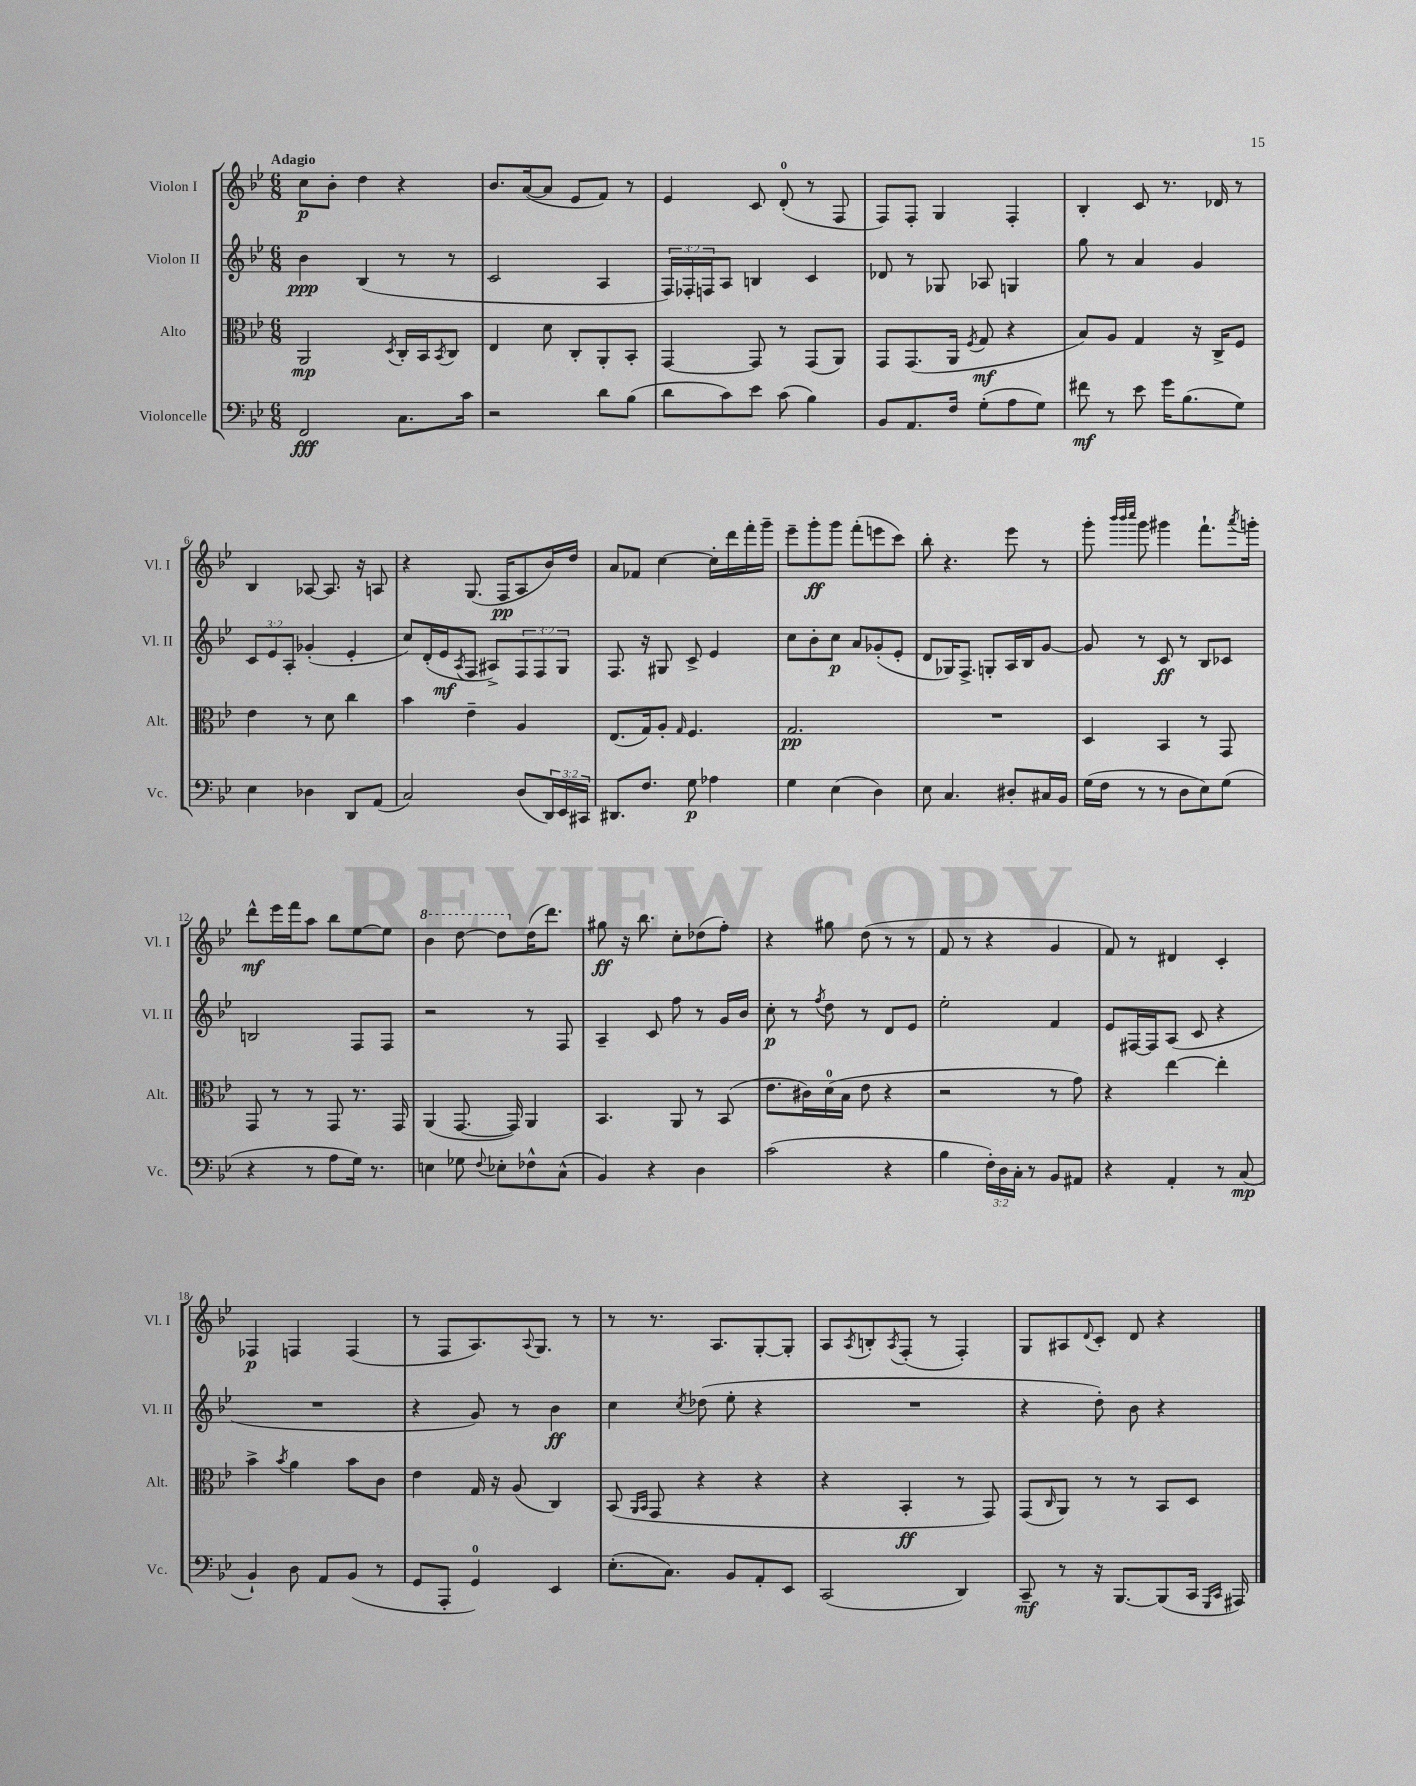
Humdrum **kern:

**kern	**dynam	**kern	**dynam	**kern	**dynam	**kern	**dynam
*part4	*part4	*part3	*part3	*part2	*part2	*part1	*part1
*staff4	*staff4	*staff3	*staff3	*staff2	*staff2	*staff1	*staff1
*I"Violoncelle	*	*I"Alto	*	*I"Violon II	*	*I"Violon I	*
*I'Vc.	*	*I'Alt.	*	*I'Vl. II	*	*I'Vl. I	*
*clefF4	*	*clefC3	*	*clefG2	*	*clefG2	*
*k[b-e-]	*	*k[b-e-]	*	*k[b-e-]	*	*k[b-e-]	*
*M6/8	*	*M6/8	*	*M6/8	*	*M6/8	*
=1	=1	=1	=1	=1	=1	=1	=1
!	!	!	!	!	!	!LO:TX:a:B:t=Adagio	!
2FF/	fff	2AA/	mp	4b-\	ppp	8cc\L	p
.	.	.	.	.	.	8b-'\J	.
.	.	.	.	(4B-/	.	4dd\	.
.	.	8qD/	.	.	.	.	.
8.C\L	.	16C'/LL	.	8r	.	4r	.
.	.	16BB-/J	.	.	.	.	.
.	.	8qBB-/	.	.	.	.	.
.	.	8C/J	.	8r	.	.	.
16c\Jk	.	.	.	.	.	.	.
=2	=2	=2	=2	=2	=2	=2	=2
2r	.	4E-/	.	2c/	.	8.b-/L	.
.	.	.	.	.	.	([16a/k	.
.	.	8d\	.	.	.	8a/J]	.
.	.	8C'/L	.	.	.	8e-/L	.
8d\L	.	8AA'/	.	4A/	.	8f/J)	.
(8B-\J	.	8BB-'/J	.	.	.	8r	.
=3	=3	=3	=3	=3	=3	=3	=3
8d\L	.	[4GG/	.	24F/LL)	.	4e-/	.
.	.	.	.	24F-X'/	.	.	.
.	.	.	.	24Fn/J	.	.	.
8c\)	.	.	.	8A/J	.	.	.
8e-\J	.	8GG/]	.	4Bn/	.	8c/	.
(8c\	.	8r	.	.	.	(8d'/	.
4B-\)	.	(8GG/L	.	4c/	.	8r	.
.	.	8AA/J)	.	.	.	8F/	.
=4	=4	=4	=4	=4	=4	=4	=4
8BB-/L	.	8GG/L	.	8d-X/	.	8F/L)	.
8.AA/	.	(8.GG/	.	8r	.	8F'/J	.
.	.	.	.	8G-X/	.	4G/	.
16F/Jk	.	16AA/Jk	.	.	.	.	.
.	.	8qF/	.	.	.	.	.
(8G'\L	.	8G/	mf	8A-X/	.	.	.
8A\	.	4r	.	4Gn/	.	4F'/	.
8G\J)	.	.	.	.	.	.	.
=5	=5	=5	=5	=5	=5	=5	=5
8f#X\	mf	8B-/L)	.	8gg\	.	4B-'/	.
8r	.	8A/J	.	8r	.	.	.
8e-\	.	4G/	.	4a/	.	8c/	.
16g\KL	.	.	.	.	.	8.r	.
(8.B-\	.	.	.	.	.	.	.
.	.	16r	.	4g/	.	.	.
.	.	16C^/KL	.	.	.	16d-X/	.
8G\J)	.	8F/J	.	.	.	8r	.
!!LO:LB:g=z
=6	=6	=6	=6	=6	=6	=6	=6
4E-\	.	4e-\	.	12c/L	.	4B-/	.
.	.	.	.	12e-/	.	.	.
.	.	.	.	12A'/J	.	.	.
4D-X\	.	8r	.	(4g-X'/	.	[8A-X/	.
.	.	8d\	.	.	.	8.A-/]	.
8DD/L	.	4cc\	.	4e-'/	.	.	.
.	.	.	.	.	.	16r	.
(8AA/J	.	.	.	.	.	8An/	.
=7	=7	=7	=7	=7	=7	=7	=7
2C/)	.	4b-\	.	8cc/L)	.	4r	.
.	.	.	.	(16d'/L	.	.	.
.	.	.	.	16e-/J	mf	.	.
.	.	.	.	8qA/	.	.	.
.	.	4e-~\	.	8F/J	.	(8.G/	.
.	.	.	.	8A#X^/L)	.	.	.
.	.	.	.	.	.	16F/KL	pp
(8D/L	.	4A/	.	12F/	.	8A/	.
.	.	.	.	12F/	.	.	.
24DD/L)	.	.	.	.	.	16b-/L)	.
24EE-/	.	.	.	12G/J	.	.	.
.	.	.	.	.	.	16dd/JJ	.
24CC#X/JJ	.	.	.	.	.	.	.
=8	=8	=8	=8	=8	=8	=8	=8
8.DD#X/L	.	(8.E-/L	.	8.F/	.	8a/L	.
.	.	.	.	.	.	8f-X/J	.
8.F/J	.	16G/k)	.	16r	.	.	.
.	.	8A'/J	.	8G#X/	.	[4cc\	.
.	.	16qqG/	.	.	.	.	.
8G\	p	4.F/	.	8c^/	.	.	.
4A-X\	.	.	.	4e-/	.	16cc'\LL]	.
.	.	.	.	.	.	16ddd\	.
.	.	.	.	.	.	16fff'\	.
.	.	.	.	.	.	16ggg~\JJ	.
=9	=9	=9	=9	=9	=9	=9	=9
4G\	.	2.G/	pp	8cc\L	.	8eee-~\L	.
.	.	.	.	8b-'\	.	8ggg'\	ff
(4E-\	.	.	.	8cc\J	p	8ggg\J	.
.	.	.	.	8a/L	.	(8fff'\L	.
4D\)	.	.	.	(8g-X'/	.	8eeen\	.
.	.	.	.	8e-'/J	.	8ccc\J)	.
=10	=10	=10	=10	=10	=10	=10	=10
8E-\	.	2.r	.	8d/L	.	8bb-'\	.
4.C/	.	.	.	16G-X/K)	.	4.r	.
.	.	.	.	8.F^/J	.	.	.
.	.	.	.	8Gn'/L	.	.	.
8D#X'/L	.	.	.	16A/L	.	8eee-\	.
.	.	.	.	16B-/J	.	.	.
16C#X/L	.	.	.	[8g/J	.	8r	.
16BB-/JJ	.	.	.	.	.	.	.
=11	=11	=11	=11	=11	=11	=11	=11
(16G\LL	.	4D/	.	8g/]	.	8ggg'\	.
16F\JJ	.	.	.	.	.	.	.
.	.	.	.	.	.	32qqbbb-/LLL	.
.	.	.	.	.	.	32qqbbb-/	.
.	.	.	.	.	.	32qqcccc/JJJ	.
8r	.	.	.	8r	.	8ggg\	.
8r	.	4BB-/	.	8c/	ff	4ggg#X\	.
8D\L	.	.	.	8r	.	.	.
8E-\)	.	8r	.	8B-/L	.	8.fff`\L	.
(8G\J	.	8GG/	.	8c-X/J	.	.	.
.	.	.	.	.	.	8qaaa/	.
.	.	.	.	.	.	16gggn'\Jk	.
!!LO:LB:g=z
=12	=12	=12	=12	=12	=12	=12	=12
4r	.	8GG/	.	2Bn/	.	8ddd^^\L	mf
.	.	8r	.	.	.	16eee-\L	.
.	.	.	.	.	.	16fff\J	.
8r	.	8r	.	.	.	8aa\J	.
8A\L	.	8GG/	.	.	.	8bb-\L	.
16G\Jk)	.	8.r	.	8F/L	.	[8ee-\	.
8.r	.	.	.	.	.	.	.
.	.	.	.	8F/J	.	8ee-\J]	.
.	.	16GG/	.	.	.	.	.
=13	=13	=13	=13	=13	=13	=13	=13
*	*	*	*	*	*	*8va	*
4En\	.	(4AA/	.	2r	.	4bb-\	.
8G-X\	.	[8.GG/	.	.	.	[8ddd\	.
8qqF/	.	.	.	.	.	.	.
8E-X'\L	.	.	.	.	.	8ddd\L]	.
.	.	16GG/])	.	.	.	.	.
*	*	*	*	*	*	*X8va	*
8F-X^^\	.	4AA/	.	8r	.	(16dd\K	.
.	.	.	.	.	.	8.ddd\J)	.
(8C^^\J	.	.	.	8F/	.	.	.
=14	=14	=14	=14	=14	=14	=14	=14
4BB-/)	.	4.BB-/	.	4A~/	.	8gg#X\	ff
.	.	.	.	.	.	16r	.
.	.	.	.	.	.	8.bb-\	.
4r	.	.	.	8c/	.	.	.
.	.	8AA/	.	8ff\	.	8cc'\L	.
4D\	.	8r	.	8r	.	(8dd-X\	.
.	.	(8BB-/	.	16g/LL	.	8ff'\J)	.
.	.	.	.	16b-/JJ	.	.	.
=15	=15	=15	=15	=15	=15	=15	=15
(2c\	.	8.e-\L	.	8cc'\	p	4r	.
.	.	.	.	8r	.	.	.
.	.	16c#X\L)	.	.	.	.	.
.	.	.	.	8qff/	.	.	.
.	.	(16d\	.	8dd\	.	8gg#X\	.
.	.	16B-\JJ	.	.	.	.	.
.	.	8e-\	.	8r	.	(8dd\	.
4r	.	4r	.	8d/L	.	8r	.
.	.	.	.	8e-/J	.	8r	.
=16	=16	=16	=16	=16	=16	=16	=16
4B-\	.	2r	.	2ee-'\	.	8f/	.
.	.	.	.	.	.	8r	.
24F'\LL)	.	.	.	.	.	4r	.
24D\	.	.	.	.	.	.	.
24C'\JJ	.	.	.	.	.	.	.
8r	.	.	.	.	.	.	.
8BB-/L	.	8r	.	4f/	.	4g/	.
8AA#X/J	.	8g\)	.	.	.	.	.
=17	=17	=17	=17	=17	=17	=17	=17
4r	.	4r	.	8e-/L	.	8f/)	.
.	.	.	.	[16F#X/L	.	8r	.
.	.	.	.	16F#/J]	.	.	.
4AA'/	.	[4ee-\	.	(8A/J	.	4d#X/	.
.	.	.	.	8c/	.	.	.
8r	.	4ee-'\]	.	4r	.	4c'/	.
(8C/	mp	.	.	.	.	.	.
!!LO:LB:g=z
=18	=18	=18	=18	=18	=18	=18	=18
4BB-`/)	.	4b-^\	.	2.r	.	4F-X/	p
.	.	8qb-/	.	.	.	.	.
8D\	.	4a\	.	.	.	4Fn/	.
8AA/L	.	.	.	.	.	.	.
(8BB-/J	.	8b-\L	.	.	.	(4F/	.
8r	.	8c\J	.	.	.	.	.
=19	=19	=19	=19	=19	=19	=19	=19
8GG/L	.	4e-\	.	4r	.	8r	.
8AAA'/J	.	.	.	.	.	8F/L	.
4GG/)	.	16G/	.	8g/)	.	8.A/)	.
.	.	16r	.	.	.	.	.
.	.	(8A/	.	8r	.	.	.
.	.	.	.	.	.	8qqA/	.
.	.	.	.	.	.	8.G/J	.
4EE-/	.	4C/)	.	4b-\	ff	.	.
.	.	.	.	.	.	8r	.
=20	=20	=20	=20	=20	=20	=20	=20
(8.E-'\L	.	(8BB-/	.	4cc\	.	8r	.
.	.	16qqAA/LL	.	.	.	.	.
.	.	16qqBB-/JJ	.	.	.	.	.
.	.	8GG/	.	.	.	8.r	.
8.C\J)	.	.	.	.	.	.	.
.	.	.	.	8qcc/	.	.	.
.	.	4r	.	(8dd-X\	.	.	.
.	.	.	.	.	.	8.A/L	.
8BB-/L	.	.	.	8ee-'\	.	.	.
8AA'/	.	4r	.	4r	.	[8G'/	.
8EE-/J	.	.	.	.	.	8G'/J]	.
=21	=21	=21	=21	=21	=21	=21	=21
(2CC/	.	4r	.	2.r	.	8A/L	.
.	.	.	.	.	.	8qA/	.
.	.	.	.	.	.	8Bn'/	.
.	.	.	.	.	.	8qA/	.
.	.	4BB-'/	ff	.	.	(8F'/J	.
.	.	.	.	.	.	8r	.
4DD/)	.	8r	.	.	.	4F'/)	.
.	.	8GG/)	.	.	.	.	.
=22	=22	=22	=22	=22	=22	=22	=22
8CC~/	mf	(8GG/L	.	4r	.	8G/L	.
.	.	16qqC/	.	.	.	.	.
8r	.	8AA/J)	.	.	.	8A#X/	.
.	.	.	.	.	.	8qqd/	.
16r	.	8r	.	8dd'\)	.	8c'/J	.
[8.BBB-/L	.	.	.	.	.	.	.
.	.	8r	.	8b-\	.	8d/	.
(8BBB-/]	.	8BB-/L	.	4r	.	4r	.
16CC/Jk	.	8D/J	.	.	.	.	.
16qqGGG/LL	.	.	.	.	.	.	.
16qqCC/JJ	.	.	.	.	.	.	.
16AAA#X/)	.	.	.	.	.	.	.
==	==	==	==	==	==	==	==
*-	*-	*-	*-	*-	*-	*-	*-
